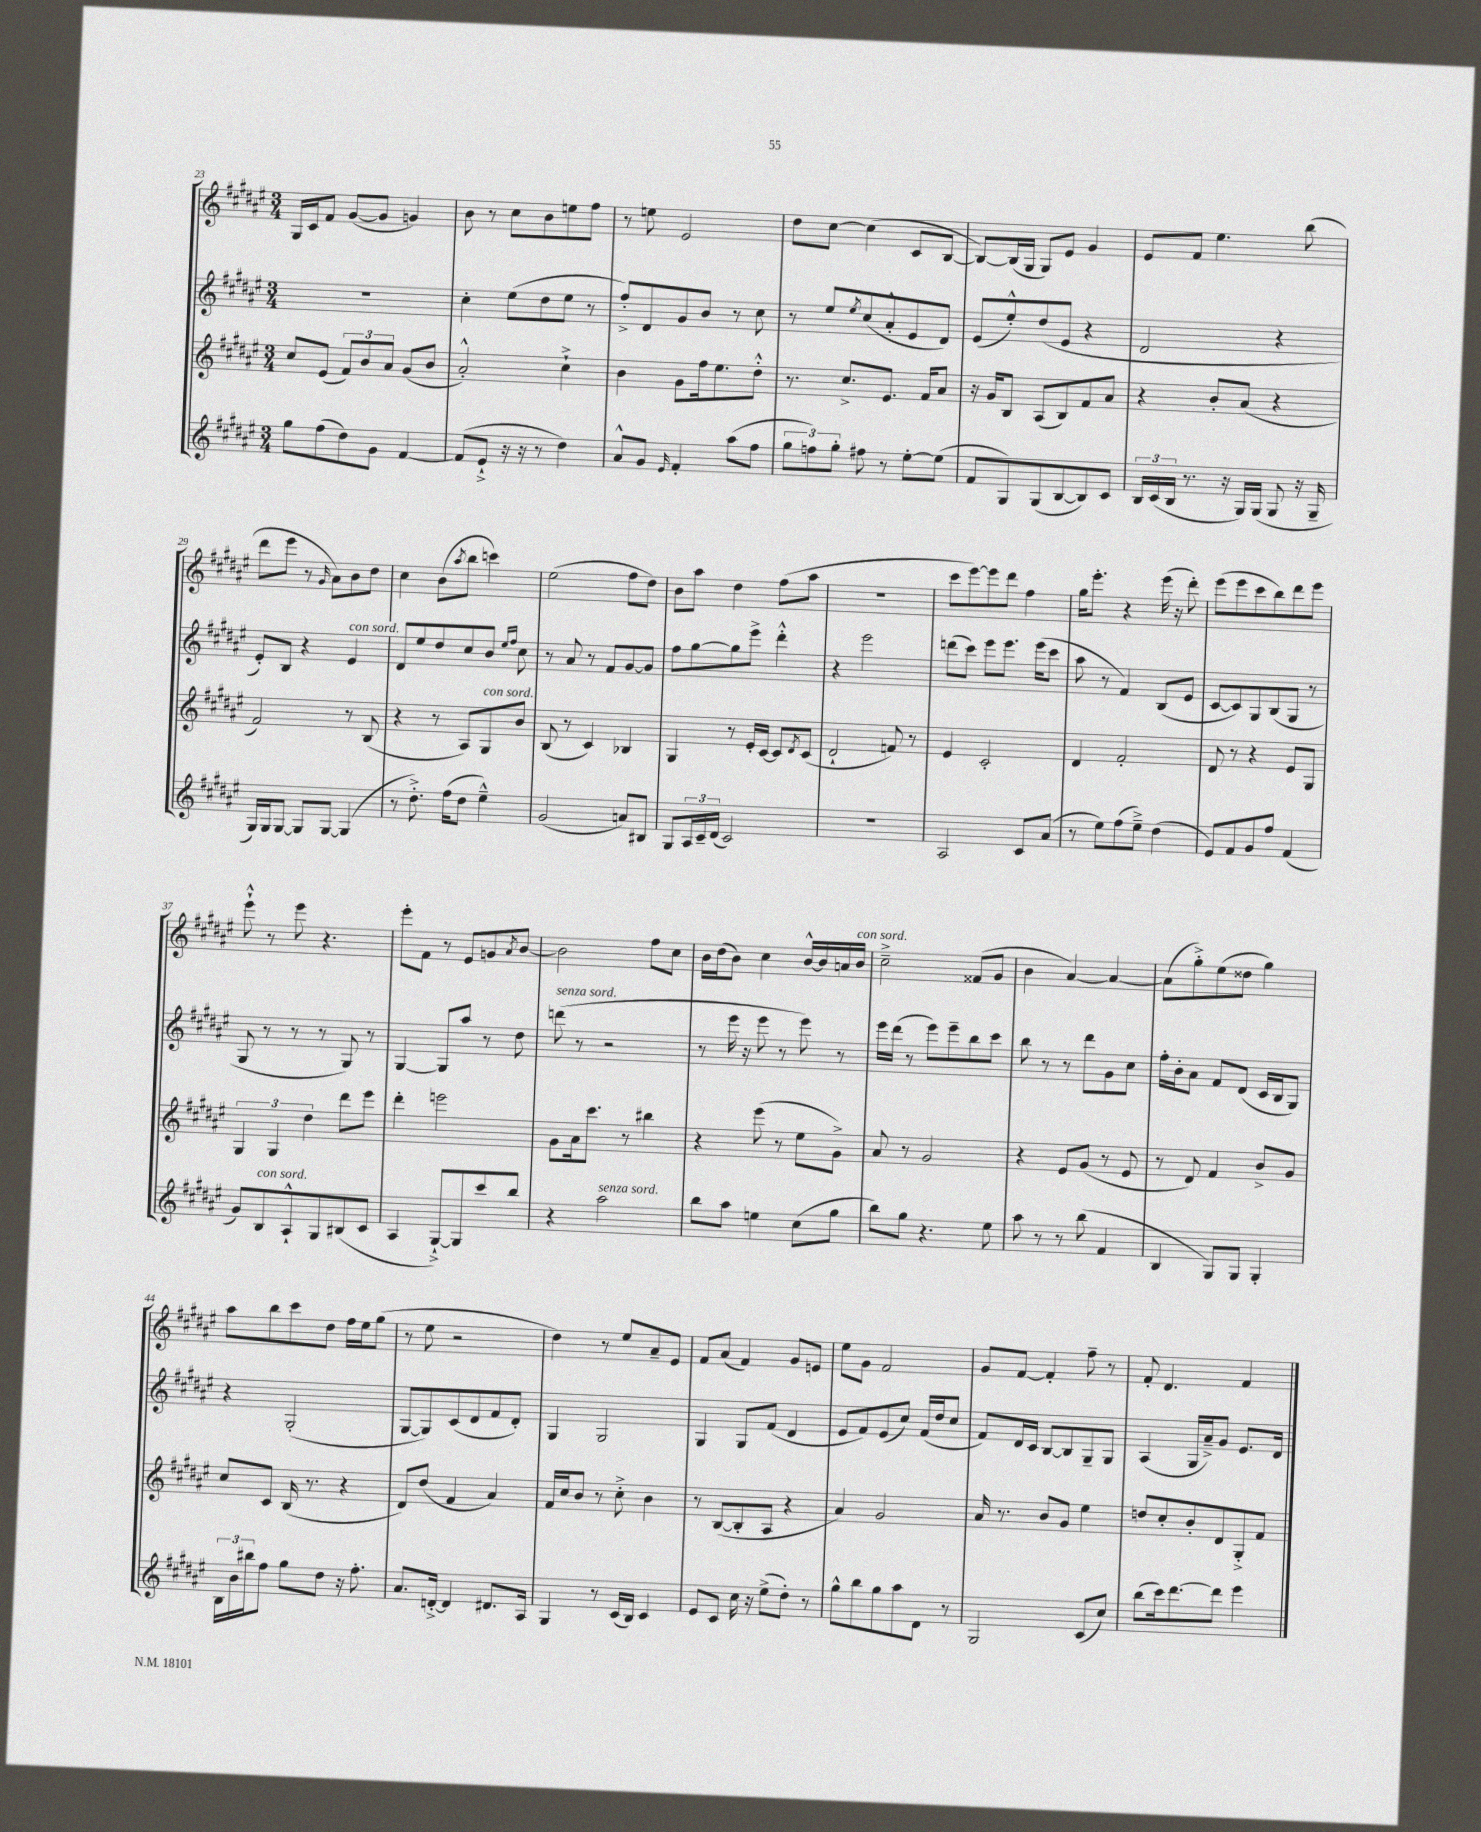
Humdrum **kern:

**kern	**kern	**kern	**kern
*staff4	*staff3	*staff2	*staff1
*clefG2	*clefG2	*clefG2	*clefG2
*k[f#c#g#d#a#e#]	*k[f#c#g#d#a#e#]	*k[f#c#g#d#a#e#]	*k[f#c#g#d#a#e#]
*M3/4	*M3/4	*M3/4	*M3/4
8gg#	8cc#	2.r	16G#
.	.	.	16c#
(8ff#	(8e#	.	8f#
8dd#)	12f#)	.	([8g#
.	12b	.	.
8g#	.	.	8g#]
.	12a#	.	.
[4f#	(8g#	.	4g)
.	8b	.	.
=	=	=	=
(8f#]	2a#'^^)	4cc#'	8b
8e#`^	.	.	8r
16r	.	(8ee#	8cc#
16r	.	.	.
8r	.	8dd#	8b
4dd#)	4cc#`^	8ee#	8ee
.	.	8r	8ff#
=	=	=	=
8a#^^	4b	8ff#'^)	8r
8g#	.	8d#	8ee
16qqe#	.	.	.
4f#'	8g#	8g#	2e#
.	16ff#	8b	.
.	8.ee#	.	.
(8aa#	.	8r	.
8ff#	8dd#'^^	8cc#	.
=	=	=	=
12gg#	8.r	8r	8dd#
12ff)	.	.	.
.	.	8ee#	[8cc#
12gg#'	.	.	.
.	8.cc#^	.	.
.	.	8qee#	.
8ff#	.	(8cc#	(4cc#]
8r	8.e#	8a#'^^	.
[8ee#'	.	8e#	8c#
.	16f#	.	.
(8ee#]	8a#	8d#)	[8B
=	=	=	=
8f#	16r	(8e#	8B_)
.	16g#	.	.
8G#)	8B	8ee#'^^)	(16B]
.	.	.	16G#
(8G#	(8A#	(8dd#	8G#)
[8B	8B)	8e#	8e#
8B])	8f#	4r	4g#
8c#	8a#	.	.
=	=	=	=
24B	4r	2d#	8e#
(24c#	.	.	.
24B	.	.	.
8.r	.	.	8f#
.	8b'	.	4.ee#
16r	.	.	.
16G#)	(8a#	.	.
(16G#	.	.	.
8G#	4r	4r	.
16r	.	.	(8bb
16G#~	.	.	.
=	=	=	=
16G#)	2f#)	8e#')	8ddd#
16G#	.	.	.
[8G#	.	8B	8eee#
8G#]	.	4r	8r
.	.	.	16qqg#
[8G#	.	.	8a#)
(4G#]	8r	4e#	8b
.	(8B	.	8dd#
=	=	=	=
8r	4r	8d#	4cc#
8.dd#'^)	.	8ee#	.
.	8r	8dd#	(8b
(16ff#	.	.	.
.	.	.	8qaa#
8dd#	8A#)	8cc#	8bb
4ee#~^^)	8G#	8b	4ccc)
.	.	16qqee#	.
.	.	16qqff#	.
.	8b	8cc#	.
=	=	=	=
(2g#	(8B	8r	(2ee#
.	8r	8a#	.
.	4c#)	8r	.
.	.	8f#	.
8a)	4B-	[8g#	8ff#
8B#	.	8g#]	8dd#)
=	=	=	=
8G#	4G#	8ff#	8b
24A#	.	[8gg#	8aa#
24c#~	.	.	.
(24d#	.	.	.
2c#)	8r	8gg#]	4dd#
.	16e#'	8eee#^	.
.	[16c#	.	.
.	8c#]	4ddd#'^^	(8ff#
.	8qd#	.	.
.	(8c#	.	8aa#
=	=	=	=
2.r	2d#`	4r	2.r
.	.	2eee#	.
.	8f)	.	.
.	8r	.	.
=	=	=	=
2A#	4e#	(8ddd	8ccc#
.	.	8ccc#)	[8eee#)
.	2c#'	8eee#	8eee#]
.	.	8.eee#	8ddd#
8c#	.	.	4ff#
.	.	(16eee#	.
(8a#	.	8ccc#	.
=	=	=	=
8r	4d#	8aa#	16gg#
.	.	.	8.eee#'
8ee#)	.	8r	.
(8ff#	2f#'	4f#)	4r
8ee#~^)	.	.	.
(4dd#	.	(8B	(16eee#
.	.	.	16r
.	.	8e#	8ddd#')
=	=	=	=
8e#)	8d#	[8c#	(8eee#
8f#	8r	8c#])	8eee#
8g#	4r	8G#	8ccc#
8ff#	.	(8B	8bb)
(4f#	8e#	8G#	8ddd#
.	8G#	8r	8eee#
=	=	=	=
8g#)	6G#	8G#	8eee#`^^
8B	.	8r	8r
.	6G#	.	.
8A#`^^	.	8r	8eee#
.	6dd#	.	.
8G#	.	8r	4.r
(8B#	8ddd#	8G#)	.
8c#	8eee#	8r	.
=	=	=	=
4A#	4ddd#'	[4G#	8eee#'
.	.	.	8f#
[8G#`^)	2eee	8G#]	8r
8G#]	.	8aa#	8e#
8ccc#	.	8r	8g
.	.	.	8qa#
8bb	.	8dd#	[8b
=	=	=	=
4r	8g#	(8ddd	2b]
.	16a#	8r	.
.	8.ccc#	.	.
2aa#	.	2r	.
.	8r	.	.
.	4bb#	.	8ff#
.	.	.	8cc#
=	=	=	=
8bb	4r	8r	16b
.	.	.	(16dd#
8aa#	.	16eee#	8b)
.	.	16r	.
4ee	(8eee#	8eee#	4cc#
.	8r	8r	.
(8cc#	8ee#	8eee#)	[16b^^
.	.	.	16b]
8gg#	8g#^)	8r	16a
.	.	.	16b
=	=	=	=
8bb)	8a#	16eee#	2cc#~^
.	.	(16ddd#	.
8gg#	8r	8r	.
4.r	2g#	8eee#)	.
.	.	8eee#~	.
.	.	8bb	(8f##
8ee#	.	8ccc#	8g#
=	=	=	=
8aa#	4r	8bb	4b
8r	.	8r	.
8r	8e#	8r	[4a#)
(8bb	(8g#	8ddd#	.
4f#	8r	8g#	4a#_
.	8e#	8cc#	.
=	=	=	=
4B	8r	16ff#'	(8a#]
.	.	16b'	.
.	8d#)	8a#	8gg#'^)
8G#)	4f#	8f#	(8ee#
8G#	.	(8d#	8dd##
4G#'	8b^	16c#	4gg#)
.	.	16B	.
.	8g#	8G#)	.
=	=	=	=
24B	8cc#	4r	8aa#
24b	.	.	.
24bb#	.	.	.
8ff#	8c#	.	8bb
8gg#	(16B	(2G#'	8ccc#
.	8.r	.	.
8dd#	.	.	8dd#
16r	4r	.	16ff#
8.ff#'	.	.	16ee#
.	.	.	(8gg#
=	=	=	=
8.a#	8d#)	[8G#	8r
.	(8dd#	8G#])	8ee#
[16d'^	.	.	.
4d]	4f#	(8c#	2r
.	.	8d#	.
8.d#	4a#)	8f#	.
.	.	8d#')	.
16A#	.	.	.
=	=	=	=
4G#	16f#	4G#	4dd#)
.	16cc#	.	.
.	8b	.	.
8r	8r	2G#	8r
(16c#	8cc#'^	.	8ee#
16B)	.	.	.
4c#	4b	.	8a#~
.	.	.	8e#
=	=	=	=
8e#	8r	4G#	8f#
8c#	([8B	.	(8a#
16cc#	8B']	8G#	4f#)
16r	.	.	.
(8ee#^	8A#	(8f#	.
8dd#')	4r	4d#	8g#
8r	.	.	8e
=	=	=	=
8gg#^^	4a#)	8e#	8ee#
8bb	.	8f#)	8g#
8gg#	2g#	(8e#	2f#
8aa#	.	8cc#)	.
8d#	.	(16f#	.
.	.	16dd#	.
8r	.	8cc#	.
=	=	=	=
2G#	16a#	8f#)	8g#
.	8.r	.	.
.	.	16d#	[8f#
.	.	16c#	.
.	8b	[8B	4f#']
.	8g#	8B]	.
(8c#	4ee#	8G#~	8ff#~
8cc#)	.	8G#	8r
=	=	=	=
(8bb	8dd	(4A#	8f#'
16ccc#)	8cc#'	.	4.d#
[8.ddd#	.	.	.
.	8b'	16G#	.
.	.	16a#~^)	.
8ddd#]	8d#	8g#	.
4eee#	8G#'^	8.e#	4f#
.	8f#	.	.
.	.	16d#	.
==	==	==	==
*-	*-	*-	*-
